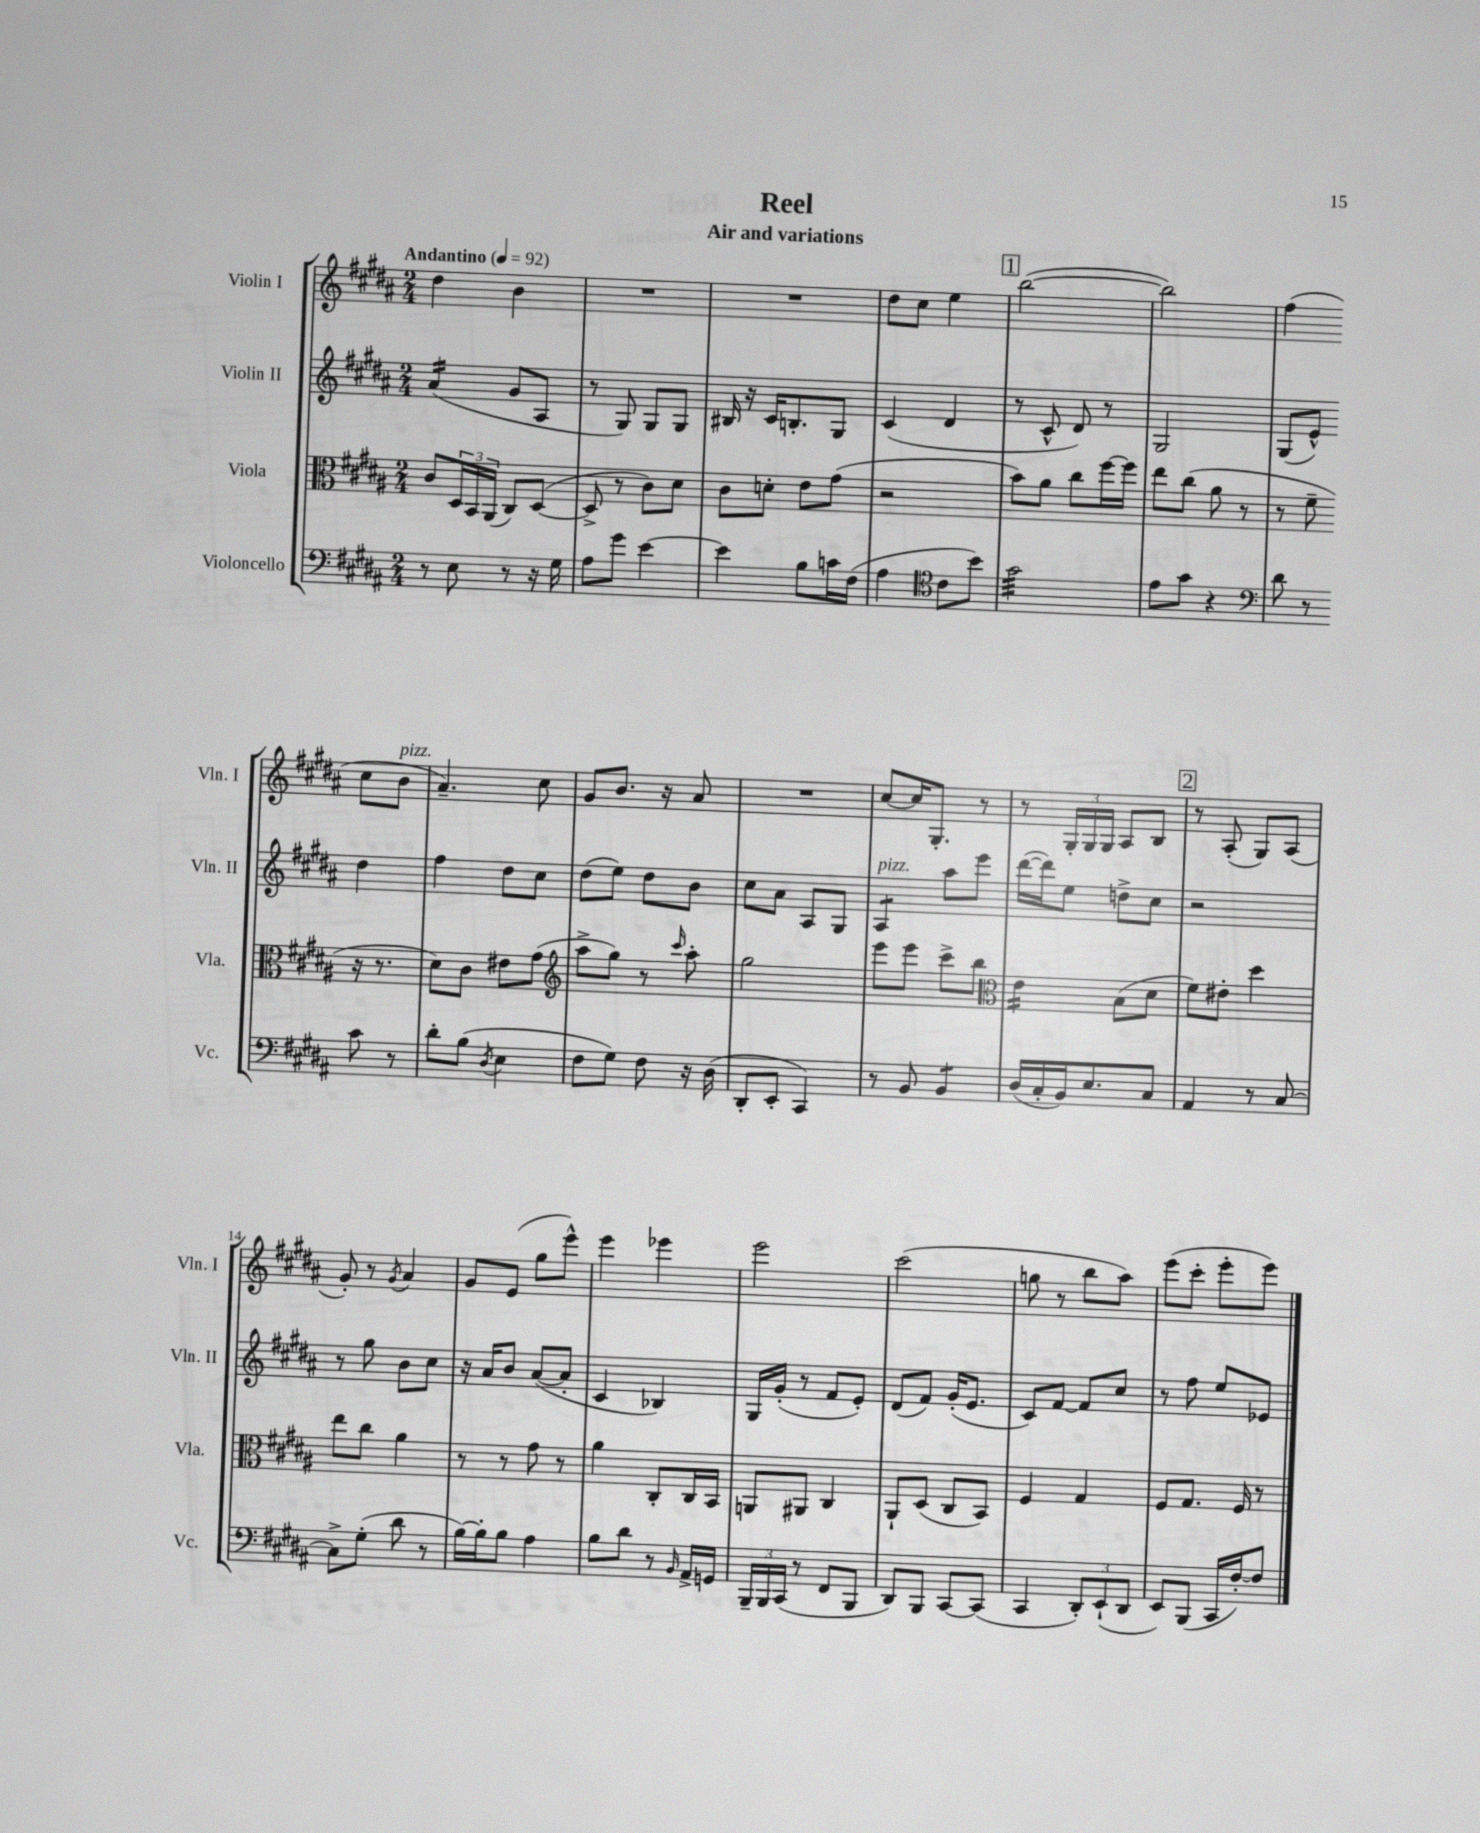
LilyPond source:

\header { title = "Reel" subtitle = "Air and variations" }
<<
\new StaffGroup <<
\new Staff = "s0" \with { instrumentName = "Violin I" shortInstrumentName = "Vln. I" } {
    \clef treble \key b \major \numericTimeSignature \time 2/4 \tempo "Andantino" 4 = 92
    dis''4 b'4 |
    R2 |
    R2 |
    dis''8 cis''8 e''4 |
    \mark \markup { \box "1" } b''2~( |
    b''2) |
    fis''4( cis''8 b'8^\markup { \italic "pizz." } |
    ais'4.--) cis''8 |
    gis'8 b'8. r16 ais'8 |
    R2 |
    cis''8~ cis''16 gis8.-. r8 |
    r8 \tuplet 3/2 { gis16-. gis16 gis16 } ais8 b8 |
    \mark \markup { \box "2" } r8 ais8-.( gis8) ais8( |
    gis'8-.) r8 \acciaccatura { gis'8 } ais'4 |
    gis'8 e'8( gis''8 e'''8-^) |
    e'''4 ees'''4 |
    e'''2 |
    cis'''2( |
    g''8 r8 b''8 ais''8) |
    e'''8( cis'''8-. e'''8-. e'''8) \bar "|." |
}
\new Staff = "s1" \with { instrumentName = "Violin II" shortInstrumentName = "Vln. II" } {
    \clef treble \key b \major \numericTimeSignature \time 2/4
    ais'4:16( gis'8 ais8 |
    r8 gis8) gis8 gis8 |
    bis16 r16 cis'16 b8.-. gis8 |
    cis'4( dis'4 |
    \mark \markup { \box "1" } r8 cis'8-^ dis'8) r8 |
    gis2 |
    gis8( e'8-^) dis''4 |
    fis''4 dis''8 cis''8 |
    dis''8( e''8) dis''8 b'8 |
    cis''8 ais'8 ais8 gis8 |
    ais4:8^\markup { \italic "pizz." } ais''8 e'''8 |
    dis'''16~( dis'''16) e''8 d''8-> cis''8 |
    \mark \markup { \box "2" } r2 |
    r8 gis''8 b'8 cis''8 |
    r16 ais'16 b'8 ais'8~( ais'8-. |
    cis'4 bes4) |
    gis16 gis'16-.( r8 fis'8 e'8-.) |
    dis'8( fis'8) gis'16-.( e'8. |
    cis'8) fis'8~ fis'8 cis''8 |
    r8 fis''8 e''8 ees'8 \bar "|." |
}
\new Staff = "s2" \with { instrumentName = "Viola" shortInstrumentName = "Vla." } {
    \clef alto \key b \major \numericTimeSignature \time 2/4
    cis'8 \tuplet 3/2 { dis16 b,16 ais,16( } cis8) dis8~( |
    dis8-> r8 cis'8) dis'8 |
    cis'8 d'8-. e'8 gis'8( |
    r2 |
    \mark \markup { \box "1" } b'8) ais'8 cis''8 fis''16~ fis''16 |
    e''8 cis''8( ais'8 r8 |
    r8 fis'8-- r16 r8. |
    dis'8) cis'8 eis'8 gis'8( |
    \clef treble ais''8-> gis''8) r8 \grace { cis'''16 } ais''8-. |
    gis''2 |
    e'''8 e'''8 cis'''8-> b''8 |
    \clef alto e'4:16 b8( dis'8 |
    \mark \markup { \box "2" } fis'8) eis'8-. dis''4 |
    e''8 cis''8 ais'4 |
    r8 r8 gis'8 r8 |
    ais'4 cis8-. cis16 b,16 |
    a,8 ais,8 cis4 |
    ais,8-! dis8( cis8 b,8) |
    fis4 gis4 |
    fis8 gis8. fis16 r8 \bar "|." |
}
\new Staff = "s3" \with { instrumentName = "Violoncello" shortInstrumentName = "Vc." } {
    \clef bass \key b \major \numericTimeSignature \time 2/4
    r8 e8 r8 r16 gis16 |
    ais8 gis'8 e'4~ |
    e'4 b8 c'16 fis16( |
    ais4 \clef tenor cis'8 b'8) |
    \mark \markup { \box "1" } gis'2:32 |
    e'8 gis'8 r4 |
    \clef bass dis'8 r8 cis'8 r8 |
    dis'8-. b8( \acciaccatura { dis8 } e4 |
    fis8 gis8) fis8 r16 dis16( |
    dis,8-. e,8-. cis,4) |
    r8 b,8 b,4:8 |
    dis16( cis16-. b,16) e8. cis8 |
    \mark \markup { \box "2" } ais,4 r8 cis8~ |
    cis8-> gis8-.( dis'8 r8 |
    b16~) b16-. b8 ais4 |
    b8 dis'8 r8 \grace { b,16 } ais,16-> g,16 |
    \tuplet 3/2 { b,,16-- b,,16 cis,16( } r8 fis,8 b,,8 |
    dis,8) b,,8 cis,8~ cis,8( |
    cis,4 \tuplet 3/2 { dis,8-.) e,8-!( dis,8 } |
    e,8) b,,8( cis,16 fis16~-.) fis8 \bar "|." |
}
>>
>>
